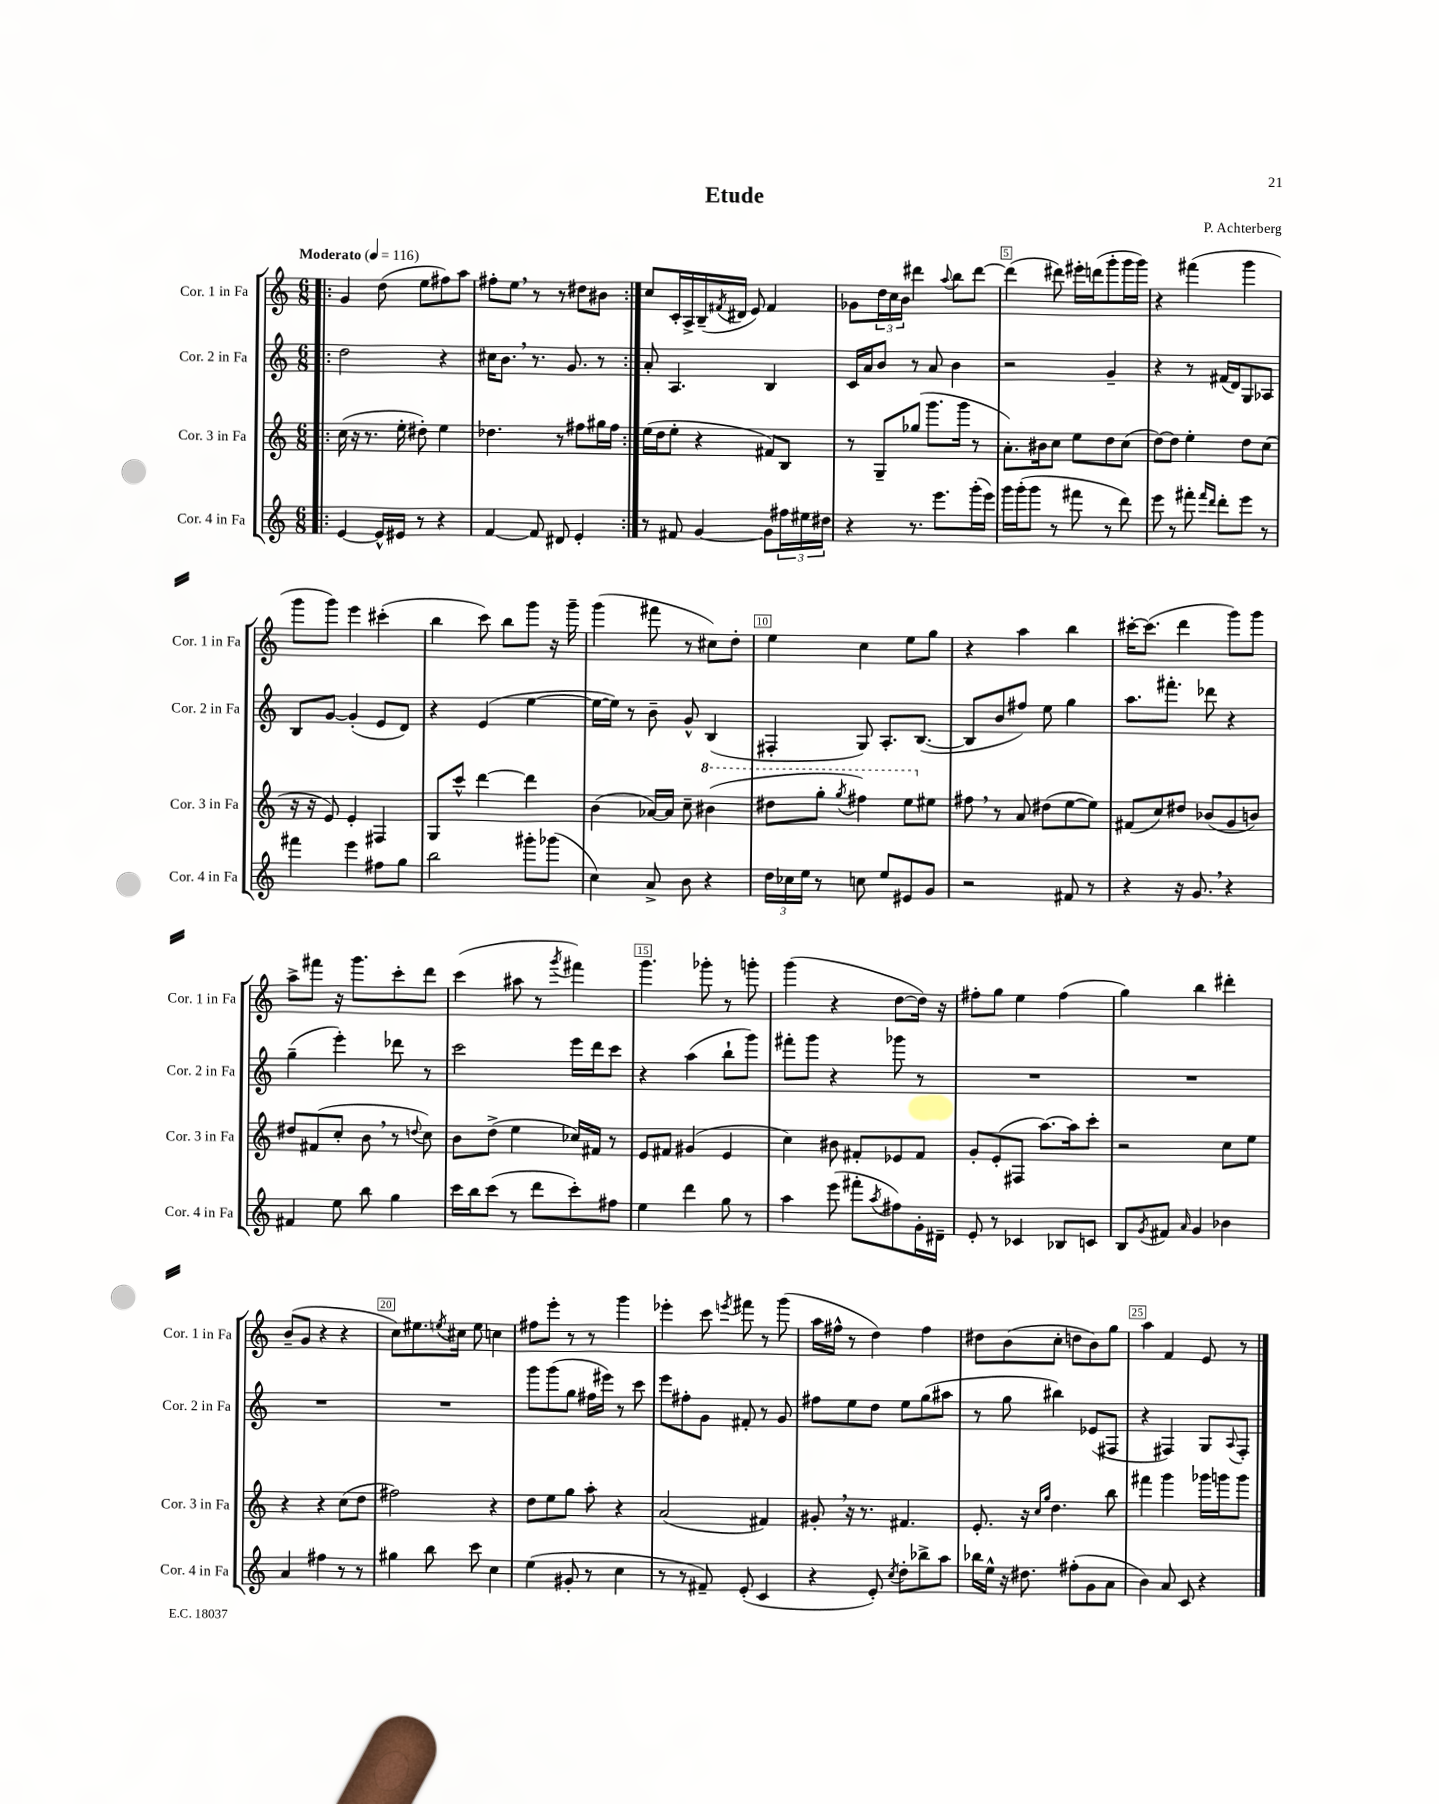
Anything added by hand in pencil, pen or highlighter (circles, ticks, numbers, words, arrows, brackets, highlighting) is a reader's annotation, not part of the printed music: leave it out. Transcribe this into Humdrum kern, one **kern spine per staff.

**kern	**kern	**kern	**kern
*part4	*part3	*part2	*part1
*staff4	*staff3	*staff2	*staff1
*I"Cor. 4 in Fa	*I"Cor. 3 in Fa	*I"Cor. 2 in Fa	*I"Cor. 1 in Fa
*I'Cor. 4 in Fa	*I'Cor. 3 in Fa	*I'Cor. 2 in Fa	*I'Cor. 1 in Fa
*clefG2	*clefG2	*clefG2	*clefG2
*k[]	*k[]	*k[]	*k[]
*M6/8	*M6/8	*M6/8	*M6/8
*MM116	*MM116	*MM116	*MM116
=1!|:	=1!|:	=1!|:	=1!|:
!	!	!	!LO:TX:a:B:t=Moderato
[4e/	(16cc\	2dd\	4g/
.	16r	.	.
.	8.r	.	.
16e^^/LL]	.	.	(8dd\
16e#X/JJ	16ee'\	.	.
8r	8dd#X'\)	.	8ee\L
4r	4ee\	4r	8ff#X\)
.	.	.	8aa\J
=2	=2	=2	=2
[4f/	4.dd-X\	16cc#X\KL	8ff#X'\L
.	.	8.b,\J	.
.	.	.	8ee,\J
8f/]	.	8.r	8r
8d#X/	8r	.	8r
.	.	8.g/	.
4e'/	8ff#X\L	.	8dd#X\L
.	16gg#X\L	8r	8b#X\J
.	16ff#\JJ	.	.
=3:|!	=3:|!	=3:|!	=3:|!
8r	(16ee\LL	8a'/	8cc/L
.	16dd\J	.	.
8f#X/	8ee'\J	4.A/	16c'/L
.	.	.	16A^/
[4g/	4r	.	(16B~/
.	.	.	8qf#X/
.	.	.	16d#X/JJ
.	.	.	8e/)
8g\L]	8f#X/L)	4B/	4f#/
24ff#X\L	8B/J	.	.
24ee#X\	.	.	.
24dd#X\JJ	.	.	.
=4	=4	=4	=4
4r	8r	16c/LL	8g-X\L
.	.	16a/J	.
.	8G~/L	8b/J	24dd\L
.	.	.	24cc\
.	.	.	24b\JJ
8.r	(8gg-X/J	8r	4ddd#X\
.	8.ggg\L	8a/	.
8.eee\L	.	.	.
.	.	.	8qqaa/
.	.	4b\	8bb\L
.	16ggg\Jk	.	.
(16ggg'\L	8r	.	[8ddd#\J
16eee\JJ)	.	.	.
=5	=5	=5	=5
16ggg\LL	8.a'\L)	2r	(4ddd#\]
(16ggg'\J	.	.	.
8ggg\J	.	.	.
.	16b#X\k	.	.
8r	8cc\J	.	8ddd#X\)
8fff#X\	8ee\L	.	16eee#X'\LL
.	.	.	(16dddn\J
8r	8dd\	4g~/	8ggg'\
8ddd\)	(8cc\J	.	16ggg\L
.	.	.	16ggg\JJ)
=6	=6	=6	=6
8eee\	[8dd\L)	4r	4r
8r	8dd\J]	.	.
8fff#X'\	4ee'\	8r	(4fff#X\
16qqfff#/LL	.	.	.
16qqddd/JJ	.	.	.
8ddd'\L	.	(16f#X/LL	.
.	.	16d/J)	.
8eee\J	8dd\L	8G/	4ggg\
8r	(8cc\J	8A-X/J	.
!!LO:LB:g=z
=7	=7	=7	=7
4fff#X\	16r	8B/L	8ggg\L
.	16r	.	.
.	8e/)	[8g/J	8ggg\J)
4eee\	4e'/	(4g'/]	4eee\
8ff#X\L	4F#X/	8e/L	(4ccc#X'\
8gg\J	.	8d/J)	.
=8	=8	=8	=8
2bb\	8G/L	4r	4bb\
.	8ccc^^/J	.	.
.	[4ddd\	(4e/	8ccc\)
.	.	.	8bb\L
8ggg#X'\L	4ddd\]	[4ee\	8ggg\J
(8ggg-X\J	.	.	16r
.	.	.	16ggg~\
=9	=9	=9	=9
4cc\)	(4b\	16ee\LL_	(4ggg\
.	.	16ee\JJ])	.
.	.	8r	.
8a^/	[16a-X/LL)	8b~\	8fff#X\
.	16a-/JJ]	.	.
8b\	8cc~\	8g^^/	8r
*	*8va	*	*
4r	(4bb#X\	(4B/	8cc#X\L)
.	.	.	8dd'\J
=10	=10	=10	=10
24dd\LL	8ddd#X\L	4F#X'/	4ee\
24cc-X\	.	.	.
24ee\JJ	.	.	.
8r	8ggg'\J	.	.
.	8qggg/	.	.
8ccn\	4fff#X\)	8G/)	4cc\
8ee/L	.	8.A'/L	.
8e#X/	8eee\L	.	8ee\L
.	.	([8.B/J	.
*	*X8va	*	*
8g/J	8ee#X\J	.	8gg\J
=11	=11	=11	=11
2r	8ff#X,\	8B/L]	4r
.	8r	8b/	.
.	8a/	8ff#X/J)	4aa\
.	(8dd#X\L	8ee\	.
8f#X/	[8ee\	4gg\	4bb\
8r	8ee\J])	.	.
=12	=12	=12	=12
4r	(8f#X/L	8.aa\L	[16ccc#X'\KL
.	.	.	(8.ccc#\J]
.	8cc/)	.	.
.	.	8.fff#X'\J	.
16r	8dd#X/J	.	4ddd\
8.g,/	.	.	.
.	(8b-X/L	8ddd-X\	.
4r	8g/	4r	8ggg\L)
.	8bn/J)	.	8ggg\J
!!LO:LB:g=z
=13	=13	=13	=13
4f#X/	8dd#X/L	(4gg~\	8aa^\L
.	(8f#X/	.	8fff#X\J
8ee\	8cc'/J	4eee'\)	16r
.	.	.	8.ggg\L
8bb\	8b,\	.	.
4gg\	8r	8ddd-X\	8ccc'\
.	8qqddn/	.	.
.	8cc\)	8r	8ddd\J
=14	=14	=14	=14
16ccc\LL	8b\L	2ccc\	(4ccc\
16bb\J	.	.	.
(8ccc\J	(8dd^\J	.	.
8r	4ee\	.	8aa#X\
8ddd\L	.	.	8r
.	.	.	8qggg/
8ccc'\)	16cc-X/LL)	16eee\LL	4fff#X\)
.	16f#X/JJ	16ddd\J	.
8ff#X\J	8r	8ccc\J	.
=15	=15	=15	=15
4ee\	8e/L	4r	4.ggg\
.	8f#X/J	.	.
4ddd\	(4g#X/	(4aa\	.
.	.	.	8ggg-X'\
8gg\	4e/	8bb`\L	8r
8r	.	8ggg\J)	8gggn'\
=16	=16	=16	=16
4aa\	4cc\)	8fff#X'\L	(4ggg\
.	.	8ggg\J	.
(8eee\	8b#X\	4r	4r
8fff#X'\L	8f#X'/L	.	.
8qaa/	.	.	.
8ff#X\)	8e-X/	8ggg-X\	[8dd\L
16g'\L	8f#/J	8r	16dd\Jk])
16d#X~\JJ	.	.	16r
=17	=17	=17	=17
8e'/	8g'/L	2.r	8ff#X'\L
8r	(8e'/	.	8gg\J
4c-X/	8F#X/J	.	4ee\
.	[8.aa\L)	.	.
8B-X/L	.	.	(4ff#\
.	16aa\k]	.	.
8cn/J	8ccc'\J	.	.
=18	=18	=18	=18
8B/L	2r	2.r	4gg\)
8qg/	.	.	.
8f#X/J	.	.	.
16qqa/	.	.	.
4g/	.	.	4bb\
4b-X\	8cc\L	.	4ddd#X'\
.	8ee\J	.	.
!!LO:LB:g=z
=19	=19	=19	=19
4a/	4r	2.r	(8b~/L
.	.	.	8g/J
4ff#X\	4r	.	4r
8r	(8cc\L	.	4r
8r	8dd\J	.	.
=20	=20	=20	=20
4gg#X\	2ff#X\)	2.r	8cc\L)
.	.	.	8.ee#X\
8bb\	.	.	.
.	.	.	8qeen/
.	.	.	16cc#X\Jk
8ccc\	.	.	8ee\
4cc\	4r	.	4ccn\
=21	=21	=21	=21
(4ee\	8dd\L	8ggg\L	8ff#X\L
.	8ee\	(8ggg\	8eee'\J
8g#X'/	8gg\J	8gg\J	8r
8r	8aa'\	16ff#X\LL	8r
.	.	16eee#X\JJ)	.
4cc\	4r	8r	4ggg\
.	.	8ccc\	.
=22	=22	=22	=22
8r	(2a/	8eee\L	4eee-X'\
8r	.	8ff#X'\	.
8f#X~/)	.	8g\J	8ccc\
.	.	.	8qeeen/
(8e'/	.	8f#X'/	8fff#X\
4c/	4f#X/)	8r	8r
.	.	8g/	(8ggg\
=23	=23	=23	=23
4r	8g#X',/	8ff#X\L	16aa\LL
.	.	.	16ff#X^^\JJ
.	16r	8ee\	8r
.	8.r	.	.
8e'/)	.	8dd\J	4dd\)
8qcc/	.	.	.
8dd'\L	4.f#X/	8ee\L	.
8bb-X^\	.	(8gg\	4ff#\
8aa\J	.	8aa#X\J	.
=24	=24	=24	=24
16bb-X\LL	8.e'/	8r	8dd#X\L
16ee^^\JJ	.	.	.
16r	.	8gg\	(8b\
8.dd#X\	16r	.	.
.	16qqcc/LL	.	.
.	16qqgg/JJ	.	.
.	4.dd\	4bb#X\)	8cc'\J
(8ff#X'\L	.	.	8ddn\L
8g\	.	(8e-X/L	8b\)
8a\J	8bb\	8F#X/J	8gg\J
=25	=25	=25	=25
4b\)	4fff#X\	4r	4aa\
8a/	4ggg\	4F#X/)	4f/
8c/	.	.	.
4r	16ggg-X\LL	8G/L	8e/
.	16gggn\J	.	.
.	.	8qqA/	.
.	8ggg\J	8F#'/J	8r
==	==	==	==
*-	*-	*-	*-
